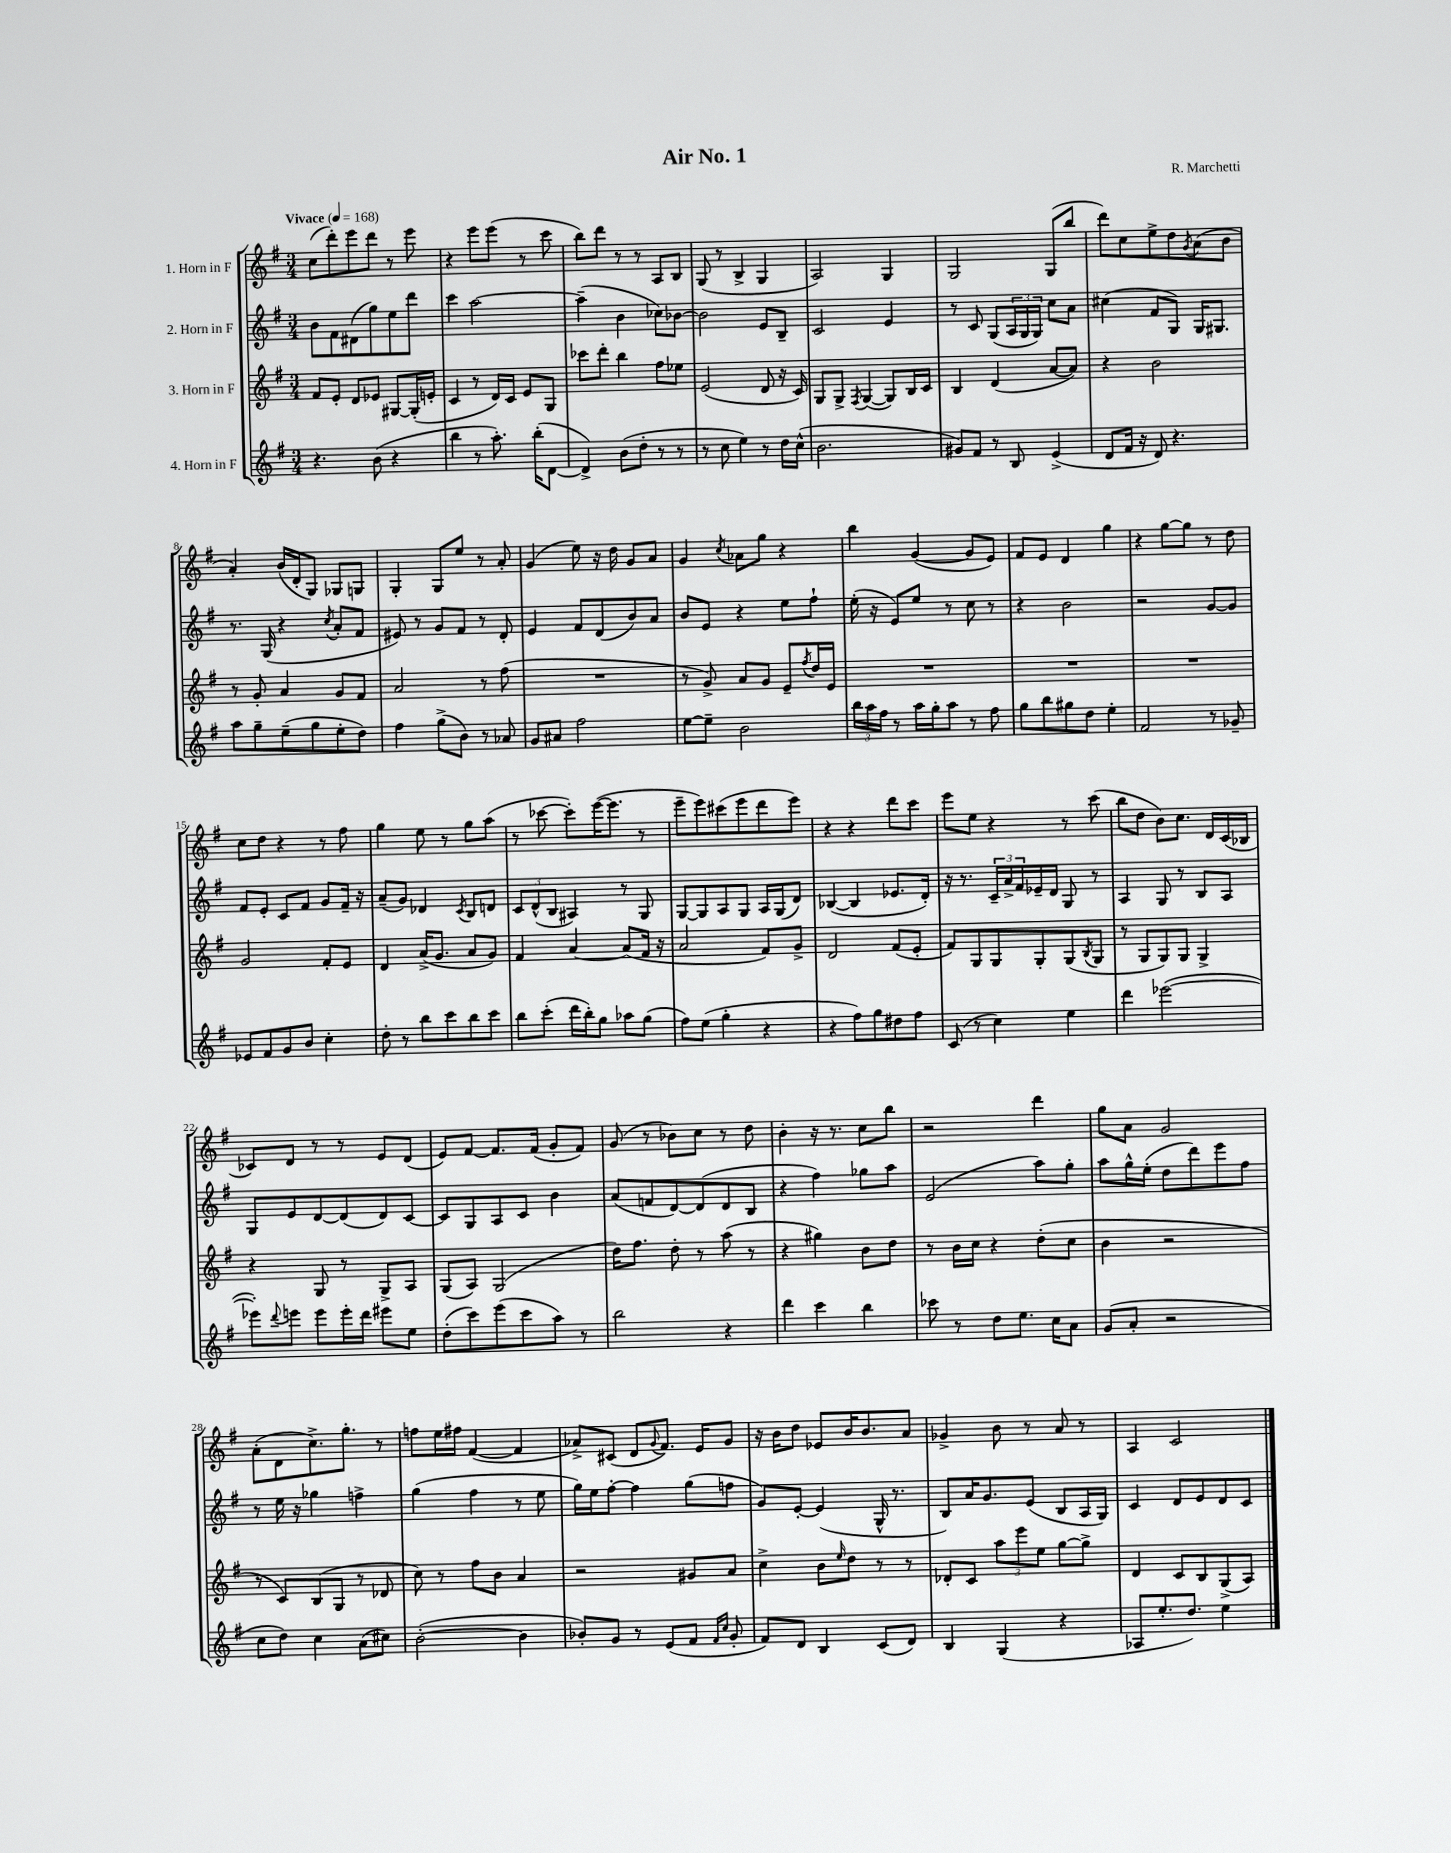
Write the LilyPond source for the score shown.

\header { title = "Air No. 1" composer = "R. Marchetti" }
<<
\new StaffGroup <<
\new Staff = "s0" \with { instrumentName = "1. Horn in F" } {
    \clef treble \key g \major \numericTimeSignature \time 3/4 \tempo "Vivace" 4 = 168
    c''8( d'''8-.) e'''8 d'''8 r8 e'''8 |
    r4 e'''8 e'''8( r8 c'''8 |
    b''8) d'''8 r8 r8 a8 b8 |
    g8( r8 b4-> g4 |
    a2) g4 |
    g2 g8( b''8 |
    d'''8) c''8 e''8-> d''8 \acciaccatura { g'8 } a'8( b'8 |
    a'4-.) b'16( d'16-. g8) ges8 g8 |
    g4-. g8 e''8 r8 a'8-. |
    g'4( e''8) r16 d''16 g'8 a'8 |
    g'4 \acciaccatura { c''8 } aes'8 g''8 r4 |
    b''4 g'4~( g'8 e'8) |
    fis'8 e'8 d'4 g''4 |
    r4 g''8~ g''8 r8 d''8 |
    c''8 d''8 r4 r8 fis''8 |
    g''4 e''8 r8 g''8 a''8( |
    r8 ces'''8~ ces'''8-.) e'''16~( e'''8. r8 |
    e'''8-- e'''8) cis'''8( e'''8 d'''8 e'''8) |
    r4 r4 d'''8 c'''8 |
    e'''8 e''8 r4 r8 c'''8( |
    b''8 d''8 b'8) c''8. d'16 c'16( bes16 |
    ces'8) d'8 r8 r8 e'8 d'8( |
    e'8) fis'8~ fis'8. fis'16( g'8-. fis'8) |
    g'8( r8 bes'8) c''8 r8 d''8 |
    b'4-. r16 r8. c''8 b''8 |
    r2 d'''4 |
    g''8 a'8 g'2 |
    a'8-.( d'8 c''8.->) g''8.-. r8 |
    f''8 e''16 fis''16 fis'4~( fis'4 |
    aes'8->) cis'8( d'8 \appoggiatura { g'8 } fis'8.) e'16 g'8 |
    r16 b'16 d''8 ees'8 b'16 b'8. a'8 |
    ges'4-> b'8 r8 a'8 r8 |
    a4 c'2 \bar "|." |
}
\new Staff = "s1" \with { instrumentName = "2. Horn in F" } {
    \clef treble \key g \major \numericTimeSignature \time 3/4
    b'8 fis'8 dis'8( g''8) e''8 d'''8 |
    c'''4 a''2~ |
    a''4--( b'4 ces''8) bes'8~ |
    bes'2 e'8 b8-- |
    c'2 e'4 |
    r8 c'8 g8( \tuplet 3/2 { a16 g16 g16) } c''8 a'8 |
    cis''4( fis'8 g8) g16 gis8. |
    r8. g16( r4 \acciaccatura { c''8 } a'8-. fis'8 |
    eis'8) r8 g'8 fis'8 r8 d'8-. |
    e'4 fis'8 d'8( b'8) a'8 |
    b'8 e'8 r4 e''8 fis''8-! |
    e''16-.( r16 e'8) e''8 r8 c''8 r8 |
    r4 b'2 |
    r2 g'8~ g'8 |
    fis'8 e'8-. c'8 fis'8 g'8 fis'16-- r16 |
    a'8--( g'8) des'4 \acciaccatura { c'8 } b8 d'8 |
    \tuplet 3/2 { c'8 d'8-^( b8 } ais4) r8 g8 |
    g8~ g8 a8 g8 a16 g16( d'8) |
    bes4~( bes4 ees'8. d'16-.) |
    r16 r8. \tuplet 3/2 { c'16-- a'16-> fis'16 } ees'16-- d'16 g8 r8 |
    a4 g8 r8 b8 a8 |
    g8 e'8 d'8~ d'8( d'8) c'8~ |
    c'8 g8 a8 c'8 b'4 |
    a'8( f'8 d'8~) d'8( d'8 b8 |
    r4 fis''4) ges''8 a''8 |
    e'2( a''8) g''8-. |
    a''8 g''16-^ e''16-.( d''8 d'''8) e'''8 fis''8 |
    r8 e''16 r16 ges''4 f''4-> |
    g''4( fis''4 r8 e''8 |
    g''16) e''16 fis''8~-. fis''4 g''8( f''8 |
    g'8) e'8~-. e'4( g16-^ r8. |
    b8) a'16 g'8. e'8( b8 a16 g16) |
    c'4 d'8 e'8 d'8 c'8 \bar "|." |
}
\new Staff = "s2" \with { instrumentName = "3. Horn in F" } {
    \clef treble \key g \major \numericTimeSignature \time 3/4
    fis'8 e'8-. d'8 ees'8 gis8~ gis16-.( e'16-. |
    c'4 r8 d'16) c'16 e'8 g8 |
    ces'''8 d'''8-. b''4 fis''8 ees''8 |
    e'2( d'8 r16 c'16) |
    g8 g8-> \acciaccatura { fis8 } g4~( g8) b16 c'16 |
    b4 d'4( a'8~ a'8) |
    r4 b'2 |
    r8 g'8-. a'4 g'8 fis'8 |
    a'2 r8 fis''8( |
    R2. |
    r8 g'8->) a'8 g'8 e'8-- \acciaccatura { fis''8 } d''16 e'16 |
    R2. |
    R2. |
    R2. |
    g'2 fis'8-. e'8 |
    d'4 a'16->( g'8. a'8 g'8) |
    fis'4 a'4~ a'8( fis'16 r16 |
    a'2 fis'8) g'8-> |
    d'2 fis'8( e'8-. |
    fis'8) g8 g8 g8-. g8( \acciaccatura { b8 } g8 |
    r8 g8 g8) g8 g4-> |
    r4 g8 r8 g8-> a8 |
    g8( a8) g2( |
    d''16) fis''8. d''8-. r8 a''8( r8 |
    r4 gis''4) b'8 d''8 |
    r8 b'16 c''16 r4 d''8-.( c''8 |
    b'4 r2 |
    r8 c'8) b8( g8 r8 des'8 |
    c''8) r8 fis''8 b'8 a'4 |
    r2 gis'8 a'8 |
    c''4-> b'8 \grace { e''16 } d''8 r8 r8 |
    des'8-. c'8 \tuplet 3/2 { a''8 e'''8 e''8 } g''8~ g''8-> |
    d'4 c'8 b8 g8->( a8) \bar "|." |
}
\new Staff = "s3" \with { instrumentName = "4. Horn in F" } {
    \clef treble \key g \major \numericTimeSignature \time 3/4
    r4. b'8( r4 |
    b''4 r8 a''8.-.) b''16-.( d'8~ |
    d'4->) b'8( d''8-. r8 r8 |
    r8 c''8 e''4) r8 d''16 c''16-^( |
    b'2. |
    gis'8) fis'8 r8 b8 e'4->( |
    d'8 fis'16 r16 d'8) r4. |
    a''8 g''8-- e''8--( g''8 e''8-. d''8) |
    fis''4 g''8->( b'8) r8 aes'8 |
    g'8 ais'8 fis''2 |
    e''8~ e''8-- b'2 |
    \tuplet 3/2 { b''16 a''16 fis''16 } r8 a''16 g''16-. a''8 r8 fis''8 |
    g''8 b''8 gis''8 d''8 e''4-. |
    fis'2 r8 ges'8-- |
    ees'8 fis'8 g'8 b'8 c''4-. |
    d''8-. r8 b''8 c'''8 b''8 c'''8 |
    b''8 c'''8-.( d'''16 b''16-.) g''8 aes''8 g''8( |
    fis''8) e''8( g''4-. r4 |
    r4 fis''8) g''8 dis''8 fis''8 |
    c'8( r8 c''4) e''4 |
    d'''4 ees'''2~( |
    ees'''8-.) \appoggiatura { d'''8 } e'''8 e'''8 e'''16-. d'''16 eis'''8 e''8 |
    d''8-.( c'''8) e'''8( c'''8 a''8) r8 |
    b''2 r4 |
    d'''4 c'''4 b''4 |
    ces'''8 r8 d''8 e''8. c''16 a'8 |
    g'8( a'8-. r2 |
    c''8 d''8) c''4 a'8( cis''8) |
    b'2~-.( b'4 |
    bes'8-.) g'8 r8 e'8( fis'8 \grace { fis'16 c''16 } g'8-. |
    fis'8) d'8 b4 c'8( d'8) |
    b4 g4( r4 |
    aes8 e''8.-. d''8.) e''4 \bar "|." |
}
>>
>>
